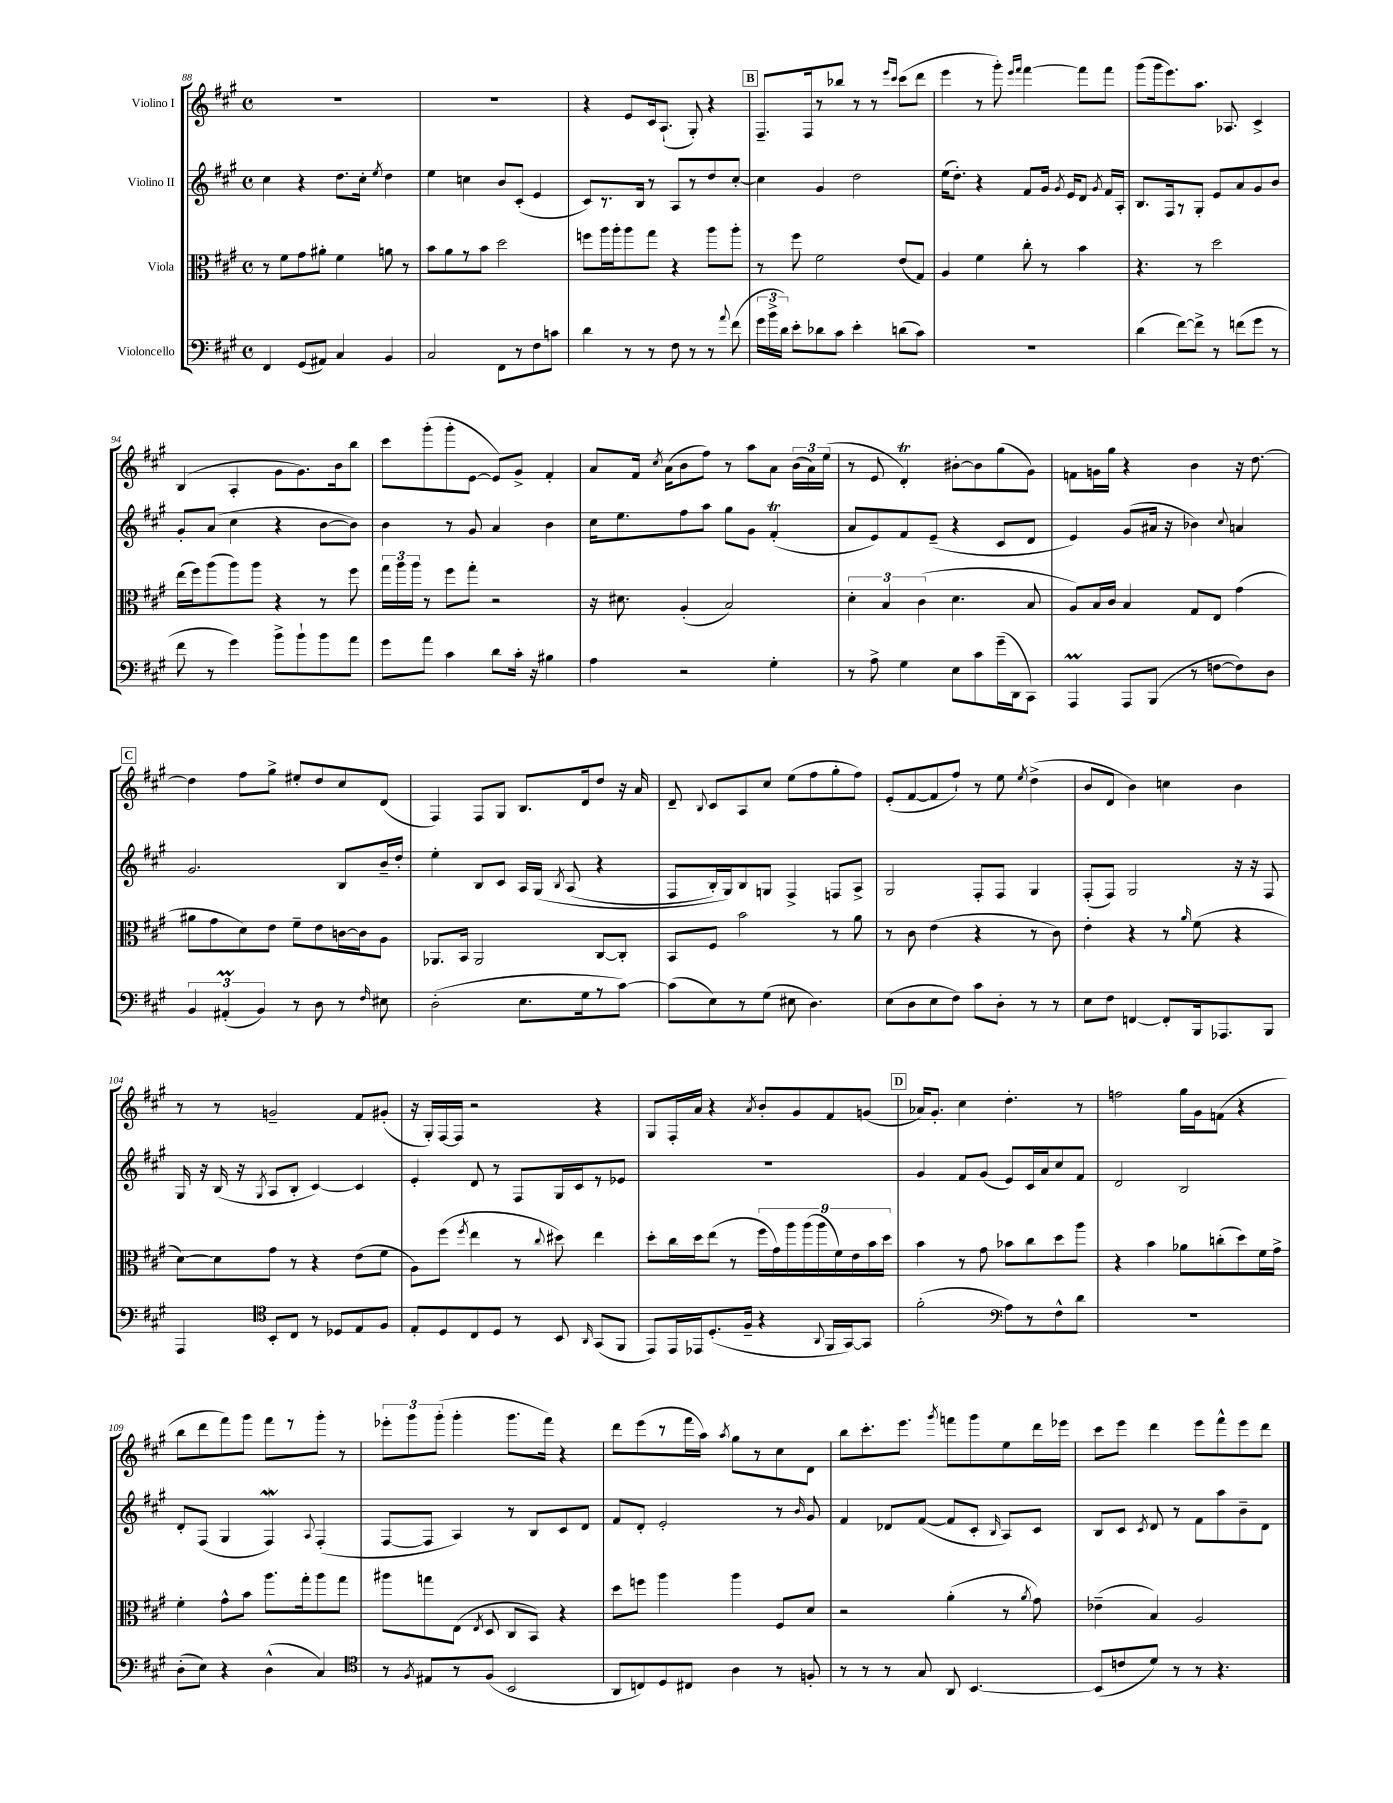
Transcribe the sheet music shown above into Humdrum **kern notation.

**kern	**kern	**kern	**kern
*staff4	*staff3	*staff2	*staff1
*clefF4	*clefC3	*clefG2	*clefG2
*k[f#c#g#]	*k[f#c#g#]	*k[f#c#g#]	*k[f#c#g#]
*M4/4	*M4/4	*M4/4	*M4/4
*met(c)	*met(c)	*met(c)	*met(c)
4FF#/	8r	4cc#\	1r
.	8f#\L	.	.
(8GG#/L	8g#\	4r	.
8AA#/J)	8a#'\J	.	.
4C#/	4f#\	8.dd\L	.
.	.	16cc#'\Jk	.
.	.	8qee/	.
4BB/	8a\	4dd\	.
.	8r	.	.
=	=	=	=
2C#/	8b\L	4ee\	1r
.	8a\	.	.
.	8r	4cc\	.
.	8b\J	.	.
8FF#\L	2dd\	8b/L	.
8r	.	(8c#'/J	.
8F#\	.	4e/	.
8c\J	.	.	.
=	=	=	=
4d\	8ff\L	8c#/L)	4r
.	16aa\L	8.r	.
.	16aa'\J	.	.
8r	8aa\	.	8e/L
.	.	16B/Jk	.
8r	8gg#\J	8r	16c#/k
.	.	.	(8.A`/J
8F#\	4r	8A/L	.
8r	.	8r	8G#'/)
8r	8aa\L	8dd/	4r
8qqa/	.	.	.
(8f#\	8aa'\J	[8cc#'/J	.
=	=	=	=
24g#\LL	8r	4cc#\]	8.F#~/L
24b^\	.	.	.
24d\JJ)	.	.	.
8e'\L	8ff#\	.	.
.	.	.	16F#/k
8d-\	2f#\	4g#/	8r
8c#\J	.	.	8bb-/J
4e'\	.	2dd\	8r
.	.	.	8r
.	.	.	16qqeee/LL
.	.	.	16qqccc#/JJ
(8d\L	(8e/L	.	(8ccc#\L
8c#\J)	8G#/J)	.	8ddd\J
=	=	=	=
1r	4A/	(16ee\LK	4eee\
.	.	8.dd'\J)	.
.	4f#\	4r	8r
.	.	.	8ggg#'\)
.	.	.	16qqeee/LL
.	.	.	16qqfff#/JJ
.	8cc#'\	8f#/L	[4fff#\
.	8r	16g#/Jk	.
.	.	8qg#/	.
.	.	16e/LK	.
.	4b\	8d/J	8fff#\]L
.	.	8qg#/	.
.	.	16f#/LL	8fff#\J
.	.	16A'/JJ	.
=	=	=	=
(4d\	4.r	8.B/L	(8ggg#\L
.	.	.	16ggg#\k
.	.	16F#/k	8.eee\)
[8f#\L)	.	8r	.
8f#^\]J	8r	8G#'/J	8.aa\J
8r	2dd\	8e/L	.
.	.	.	8.A-/
(8f\L	.	8a/	.
8g#\J	.	8g#/	4c#^/
8r	.	8b/J	.
=	=	=	=
8f#\	(16ee\LL	8g#'/L	(4B/
.	16ff#\J)	.	.
8r	(8aa\	(8a/J	.
4g#\)	8aa\)	4cc#\	4A'/
.	8aa\J	.	.
8b^\L	4r	4r	8g#\L
8b`\	.	.	8.g#\)
8b\	8r	[8b\L	.
.	.	.	16b\k
8a\J	8ff#\	8b\]J)	8bb\J
=	=	=	=
8g#\L	24gg#\LL	4b\	8ccc#\L
.	24aa\	.	.
.	24aa\JJ	.	.
8a\J	8r	.	(8ggg#'\
4c#\	8ff#\L	8r	8ggg#'\
.	8gg#'\J	8g#/	[8e\J
8d\L	2r	4a/	8e/]L)
16c#'\Jk	.	.	8g#^/J
16r	.	.	.
4B#\	.	4b\	4f#'/
=	=	=	=
4A\	16r	16cc#\LK	8a/L
.	8.d#\	8.ee\	.
.	.	.	16f#/Jk
.	.	.	8qcc#/
.	.	.	(16a\LK
2r	(4A'/	8ff#\	8b\
.	.	8aa\J	8ff#\J)
.	2B/)	8gg#\L	8r
.	.	8g#\J	8aa\L
4G#'\	.	(4f#'/	8a\J
.	.	.	(24b\LL
.	.	.	24a\)
.	.	.	(24ee\JJ
=	=	=	=
8r	6d'\	8a/L	8r
8A^\	.	8e/)	8e/
.	6B/	.	.
4G#\	.	8f#/	4d'/)
.	(6c#\	.	.
.	.	(8e~/J	.
8E\L	4.d\	4r	[8b#'\L
8c#\	.	.	8b#\]
(16g#~\L	.	8c#/L	(8gg#\
16DD\J	.	.	.
8CC#\J)	8B/	8d/J	8g#\J)
=	=	=	=
4AAA/	8A/L)	4e/)	8f\L
.	16B/L	.	16g\L
.	16c#/JJ	.	16gg#\JJ
8AAA/L	4B/	(8g#/L	4r
(8BBB/J	.	16a#/Jk	.
.	.	16r	.
8r	8G#/L	4b-\)	4b\
[8F\L	8E/J	.	.
.	.	8qqcc#/	.
8F\])	(4g#\	4a/	16r
.	.	.	[8.dd\
8D\J	.	.	.
=	=	=	=
6BB/	8a#\L	2.g#/	4dd\]
.	8g#\	.	.
(6AA#'/	.	.	.
.	8d\)	.	8ff#\L
6BB/)	.	.	.
.	8e\J	.	8gg#^\J
8r	8f#~\L	.	8ee#'/L
8D\	8e\	.	8dd/
8r	[16c\L	8B/L	8cc#/
.	16c\]J	.	.
16qqF#/	.	.	.
8E#\	8A\J	16b~/L	(8d/J
.	.	16dd'/JJ	.
=	=	=	=
(2D'\	8.AA-/L	4ee'\	4F#/)
.	16BB/Jk	.	.
.	2AA-/	8B/L	8F#/L
.	.	8c#/J	8G#/J
8.E\L	.	16A/LL	8.B/L
.	.	&(16G#/JJ	.
.	.	8qB/	.
.	.	(8A/	.
16G#\k	.	.	16d/k
8r	[8C#/L	4r	8dd/J
[8c#\J)	8C#'/]J	.	16r
.	.	.	16a/
=	=	=	=
(8c#\]L	8BB/L	8F#/L	8d~/
.	.	.	8qqB/
8E\)	8F#/J	16B'/L)	8c#/L
.	.	16G#/J&)	.
8r	2b\	8B/	8A/
(8G#\J	.	8G/J	8cc#/J
8E#\	.	4F#^/	(8ee\L
4.D\)	.	.	8ff#\
.	8r	8F/L	8gg#'\
.	8a\	8A^/J	8ff#\J)
=	=	=	=
(8E\L	8r	2G#/	(8e'/L
8D\	8c#\	.	[8f#/
8E\	(4e\	.	8f#/]
8F#\J)	.	.	8ff#`/J)
8c#\L	4r	8F#'/L	8r
8D'\J	.	8F#/J	8ee\
.	.	.	8qee/
8r	8r	4G#/	(4dd^\
8r	8c#\)	.	.
=	=	=	=
8E\L	4e'\	(8F#'/L	8b/L
8F#\J	.	8F#/J)	8d/J
[4FF/	4r	2G#/	4b\)
8FF'/]L	8r	.	4cc\
.	16qqa/	.	.
16BBB/k	(8f#\	.	.
8.AAA-/	.	.	.
.	4r	16r	4b\
.	.	16r	.
8BBB/J	.	8F#/	.
=	=	=	=
4AAA/	[8d\L)	16G#/	8r
.	.	16r	.
.	8d\]	(16B/	8r
.	.	16r	.
*clefC4	*	*	*
.	.	8qG#/	.
8BB'/L	8g#\J	8A/L	2g~/
8C#/J	8r	8B'/J	.
8r	4r	[4c#/)	.
8D-/L	.	.	.
8E/	(8e\L	4c#/]	8f#/L
8F#/J	8f#\J	.	(8g#'/J
=	=	=	=
8E'/L	8A\L)	4e'/	16r
.	.	.	16G#'/LL)
8D/	(8ff#\J	.	[16F#/
.	.	.	16F#/]JJ
.	8qff#/	.	.
8C#/	4ee\	8d/	2r
8D/J	.	8r	.
8r	8r	8F#/L	.
.	8qqcc#/	.	.
8BB/	8dd#\)	16G#/L	.
.	.	16c#/J	.
16qqAA/	.	.	.
(8GG#/L	4ee\	8r	4r
8FF#/J	.	8e-/J	.
=	=	=	=
8EE/L)	8dd'\L	1r	8G#/L
16EE/L	16cc#\L	.	16F#'/L
16EE-/J	16dd\J	.	16a/JJ
(8.D'/	(8ee\J	.	4r
.	8r	.	.
16F#~/Jk	.	.	.
.	.	.	8qa/
4r	18ff#\LL	.	8b'/L
.	18g#\)	.	.
.	18aa\	.	.
.	.	.	8g#/
.	(18aa\	.	.
.	18aa\	.	.
8qqAA/	.	.	.
16FF#/LL	.	.	8f#/
.	18f#\)	.	.
[16GG#/J)	.	.	.
.	18e\	.	.
8GG#/]J	.	.	(8g/J
.	18b\	.	.
.	18dd\JJ	.	.
=	=	=	=
(2f#'\	4b\	4g#/	16a-/LK)
.	.	.	8.g#'/J
.	8r	8f#/L	4cc#\
.	8g#\	(8g#/J	.
*clefF4	*	*	*
8A\L)	8b-\L	8e/L)	4.dd'\
8r	8cc#\	16c#/L	.
.	.	16a/J	.
8F#^^\	8dd\	8cc#/	.
8d\J	8aa\J	8f#/J	8r
=	=	=	=
1r	4r	2d/	2ff\
.	4b\	.	.
.	8a-\L	2B/	16gg#\LL
.	.	.	16g#\J
.	(8cc'\	.	(8f\J
.	8dd\)	.	4r
.	16f#\L	.	.
.	16g#^\JJ	.	.
=	=	=	=
(8D'\L	4f#'\	8d'/L	8bb\L
8E\J)	.	(8F#/J	8ddd\
4r	8g#^^\L	4G#/	8fff#\)
.	8b\J	.	8ggg#\J
(4D^^\	8.aa\L	4F#/)	8fff#\L
.	.	.	8r
.	16gg#'\k	.	.
.	.	8qqA/	.
4C#/)	8aa\	(4F#'/	8ggg#'\J
.	8gg#\J	.	8r
=	=	=	=
*clefC4	*	*	*
8r	8aa#\L	[8F#/L	12eee-'\L
.	.	.	12ggg#\
8qF#/	.	.	.
8E#/L	8gg\	8F#/]J	.
.	.	.	(12ggg#'\J
8r	(8E\J	4A/)	4ggg#'\
.	8qE/	.	.
(8F#/J	8D/	.	.
2BB/	8C#/L	8r	8.ggg#\L
.	8BB/J)	8B/L	.
.	.	.	16fff#\Jk)
.	4r	8c#/	4r
.	.	8d/J	.
=	=	=	=
8AA/L	8dd\L	8f#/L	8ddd\L
8C/)	8ff\J	8d'/J	(8eee\
8D/	4aa\	2e'/	8r
8C#/J	.	.	16fff#\L
.	.	.	16aa\JJ)
.	.	.	8qaa/
4A\	4aa\	.	8gg#\L
.	.	.	8r
8r	8F#/L	8r	8cc#\
.	.	16qqb/	.
8F'/	8d/J	8g#/	8d\J
=	=	=	=
8r	2r	4f#/	8bb\L
8r	.	.	8.ccc#'\
8r	.	8d-/L	.
.	.	.	8.eee\J
8G#/	.	([8f#/J	.
.	.	.	8qggg#/
8AA/	(4a'\	8f#/]L	8fff\L
[4.BB/	.	8c#'/J	8ggg#\
.	.	16qqB/	.
.	8r	8A/L)	8ee\
.	8qa/	.	.
.	8g#\)	8c#/J	16ddd\L
.	.	.	16eee-\JJ
=	=	=	=
(8BB/]L	(4e-~\	8B/L	8ccc#\L
8c/	.	8c#/J	8eee\J
.	.	8qc#/	.
8d/J)	4B/)	8d/	4ddd\
8r	.	8r	.
8r	2A/	8f#\L	8eee\L
4.r	.	8aa\	8fff#^^\
.	.	8b~\	8eee\
.	.	8d\J	8ddd\J
==	==	==	==
*-	*-	*-	*-
